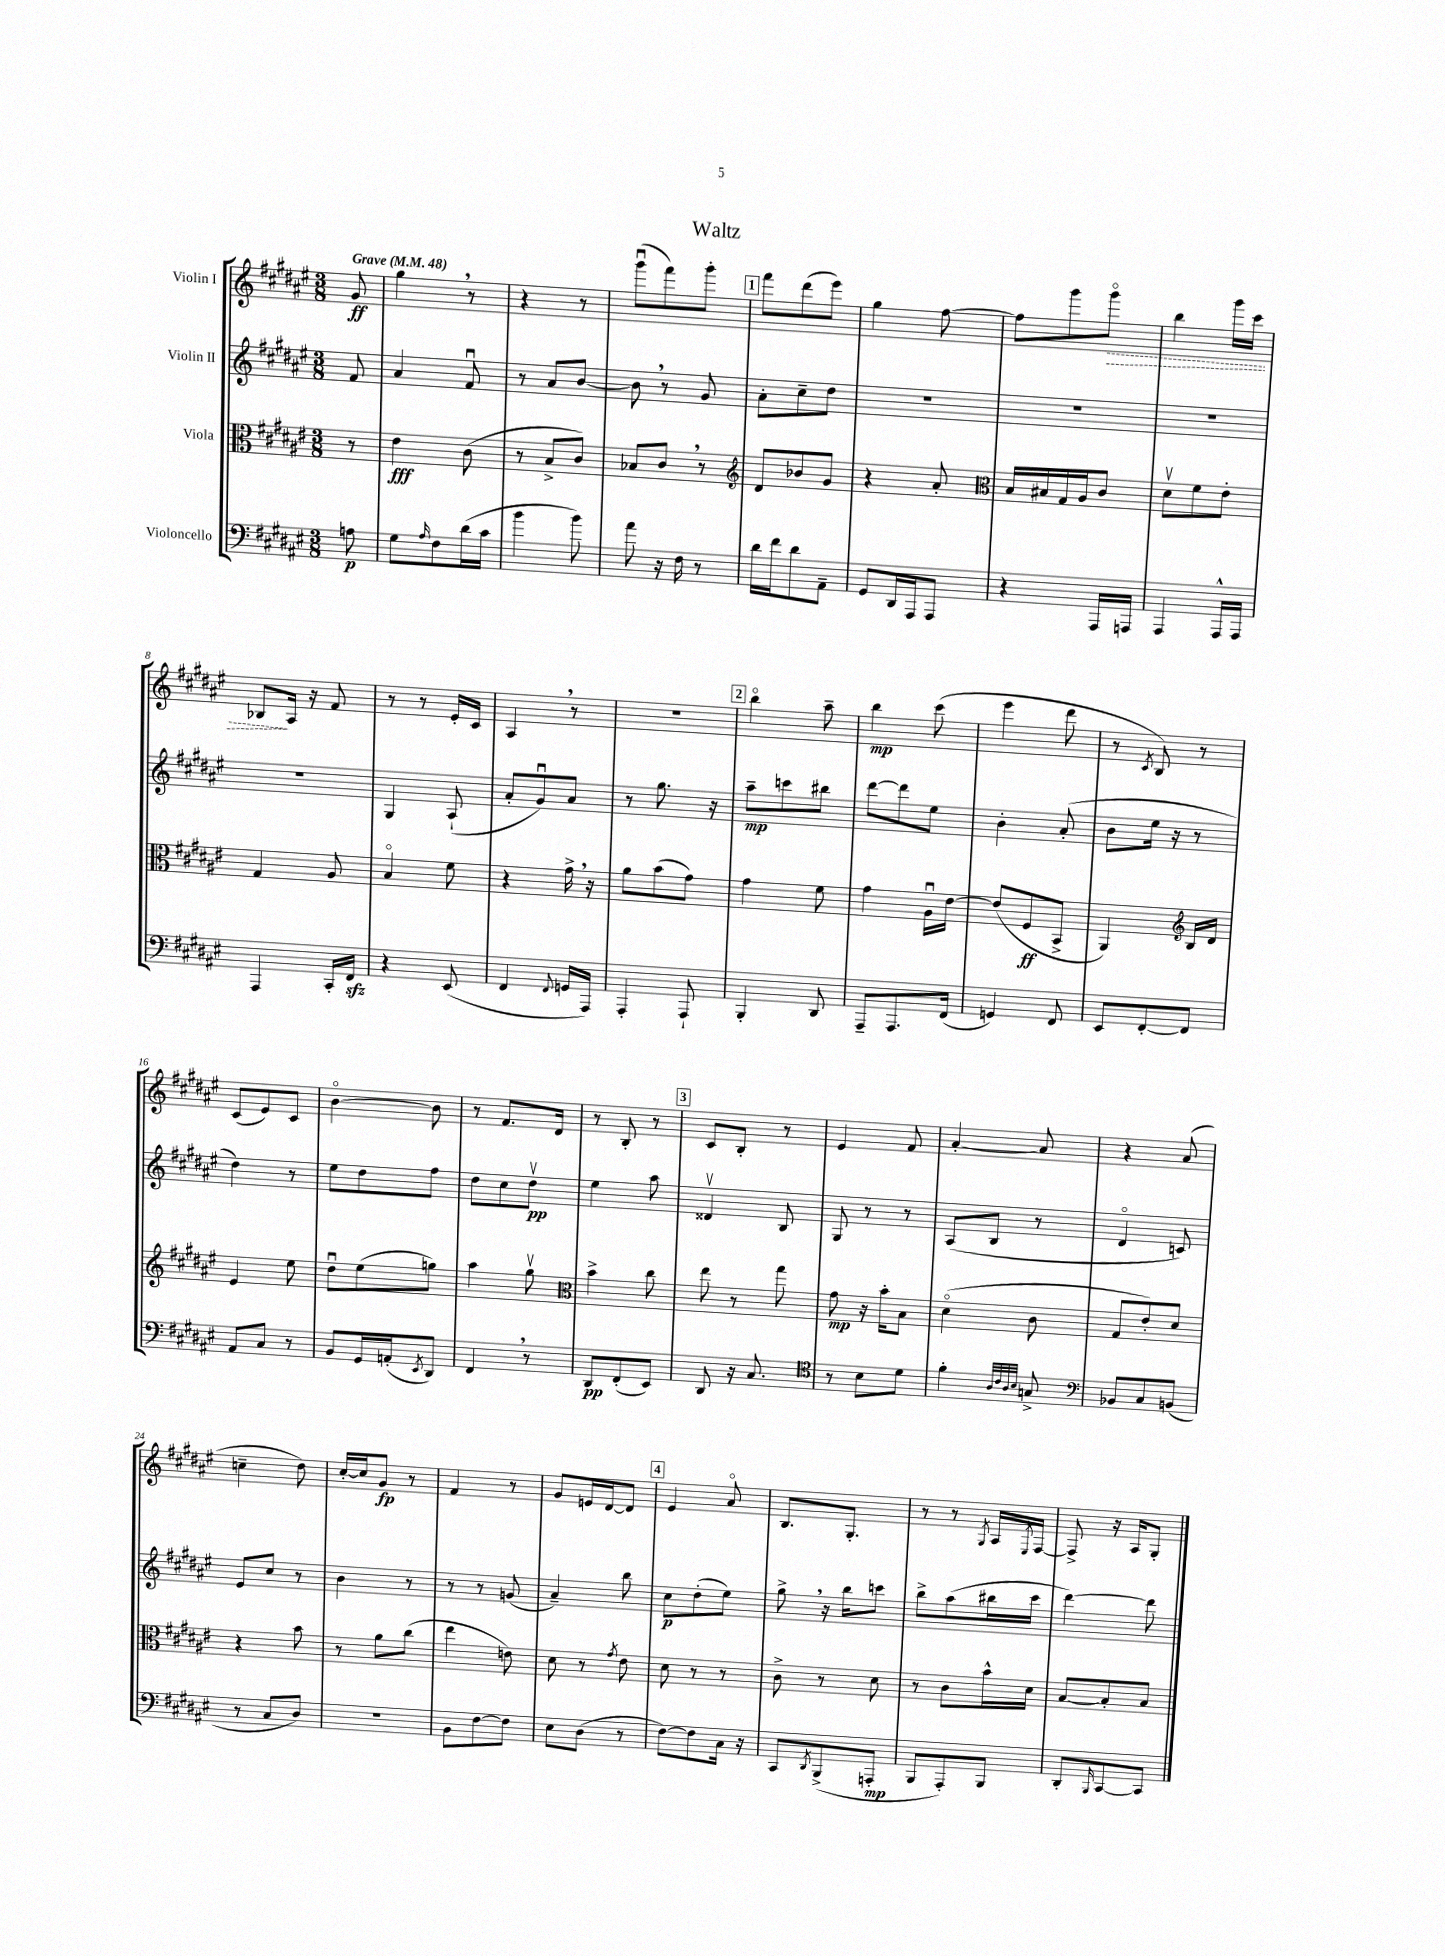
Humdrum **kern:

**kern	**kern	**kern	**kern
*staff4	*staff3	*staff2	*staff1
*clefF4	*clefC3	*clefG2	*clefG2
*k[f#c#g#d#a#e#]	*k[f#c#g#d#a#e#]	*k[f#c#g#d#a#e#]	*k[f#c#g#d#a#e#]
*M3/8	*M3/8	*M3/8	*M3/8
*MM48	*MM48	*MM48	*MM48
8A	8r	8f#	8g#
=	=	=	=
8G#	4e#	4a#	4gg#
16qqA#	.	.	.
8F#	.	.	.
(16d#	(8c#	8f#u	8r
16c#	.	.	.
=	=	=	=
4b	8r	8r	4r
.	8B^	8a#	.
8b)	8c#)	[8b	8r
=	=	=	=
8a#	8B-	8b]	(8ggg#u
16r	8c#	8r	8fff#)
16F#	.	.	.
8r	8r	8g#	8ggg#'
=	=	=	=
*	*clefG2	*	*
16d#	8d#	8a#'	8fff#
16f#	.	.	.
8d#	8b-	8cc#~	(8ddd#
8AA#~	8g#	8dd#	8eee#)
=	=	=	=
8GG#	4r	4.r	4gg#
16DD#	.	.	.
16AAA#	.	.	.
8AAA#	8a#'	.	[8ff#
=	=	=	=
*	*clefC3	*	*
4r	16B	4.r	8ff#]
.	16B#	.	.
.	16G#	.	8ggg#
.	16A#	.	.
16AAA#	8c#	.	8ggg#o
16AAA	.	.	.
=	=	=	=
4AAA#	8d#v	4.r	4bb
.	8f#	.	.
16AAA#^^	8e#'	.	16ggg#
16AAA#	.	.	16ccc#
=	=	=	=
4AAA#	4G#	4.r	8B-
.	.	.	16A#
.	.	.	16r
16CC#'	8A#	.	8f#
16FF#	.	.	.
=	=	=	=
4r	4Bo	4G#	8r
.	.	.	8r
(8EE#	8f#	(8A#`	16e#'
.	.	.	16c#
=	=	=	=
4FF#	4r	8a#'	4A#
.	.	8g#u)	.
8qqFF#	.	.	.
16GG	16g#^	8a#	8r
16AAA#)	16r	.	.
=	=	=	=
4AAA#'	8a#	8r	4.r
.	(8b	8.gg#	.
8AAA#`	8g#)	.	.
.	.	16r	.
=	=	=	=
4BBB'	4g#	8aa#~	4bbo
.	.	8ccc	.
8DD#	8f#	8bb#	8aa#~
=	=	=	=
8AAA#~	4g#	[8ddd#	4bb
8.AAA#	.	8ddd#]	.
.	16A#u	8ee#	(8ccc#
(16FF#	[16e#	.	.
=	=	=	=
4GG)	(8e#]	4b'	4eee#
.	8F#	.	.
8FF#	8BB^	(8a#'	8ddd#
=	=	=	=
8EE#	4AA#)	8b	8r
.	.	.	8qc#
[8FF#'	.	16ee#	8B)
.	.	16r	.
*	*clefG2	*	*
8FF#]	16B	8r	8r
.	16d#	.	.
=	=	=	=
8AA#	4e#	4dd#)	(8c#
8C#	.	.	8e#)
8r	8ee#	8r	8c#
=	=	=	=
8BB	8dd#u	8ee#	[4bo
16GG#	(8ee#	8dd#	.
(16AA'	.	.	.
8qEE#	.	.	.
8DD#)	8gg)	8ff#	8b]
=	=	=	=
4FF#	4aa#	8dd#	8r
.	.	8cc#	8.f#
8r	8gg#v	8dd#v	.
.	.	.	16d#
=	=	=	=
*	*clefC3	*	*
8DD#	4b^	4ee#	8r
(8FF#'	.	.	8B'
8EE#)	8cc#	8aa#	8r
=	=	=	=
8DD#	8ee#	4d##v	8c#
16r	8r	.	8B'
8.C#	.	.	.
.	8gg#	8B	8r
=	=	=	=
*clefC4	*	*	*
8r	8g#	8G#	4e#
8B	16r	8r	.
.	16b'	.	.
8d#	8B	8r	8f#
=	=	=	=
4f#'	(4d#o	(8A#	[4a#'
.	.	8B	.
32qqA#	.	.	.
32qqc#	.	.	.
32qqA#	.	.	.
32qqB	.	.	.
8G^	8c#	8r	8a#]
=	=	=	=
*clefF4	*	*	*
8BB-	8G#	4d#o	4r
8C#	8e#')	.	.
(8BB	8d#	8c)	(8a#
=	=	=	=
8r	4r	8e#	4cc~
8C#	.	8cc#	.
8D#)	8b	8r	8dd#)
=	=	=	=
4.r	8r	4b	[16cc#'
.	.	.	16cc#]
.	8a#	.	8g#
.	(8cc#	8r	8r
=	=	=	=
8BB	4ee#	8r	4f#
[8F#	.	8r	.
8F#]	8e)	(8g	8r
=	=	=	=
8E#	8d#	4a#~)	8g#
(8D#	8r	.	16e
.	.	.	[16d#
.	8qg#	.	.
8r	8e#	8bb	8d#]
=	=	=	=
[8F#)	8d#	8cc#	4e#
8F#]	8r	(8dd#'	.
16C#	8r	8ee#)	8a#o
16r	.	.	.
=	=	=	=
8CC#	8c#^	8gg#^	8.B
8qDD#	.	.	.
(8BBB^	8r	16r	.
.	.	16bb	8.G#'
8AAA'	8d#	8ccc	.
=	=	=	=
8BBB	8r	8bb^	8r
8AAA#')	8c#	(8aa#	8r
.	.	.	8qG#
8BBB	16b^^	16bb#	16A#
.	.	.	8qE#
.	16d#	16ccc#	[16F#
=	=	=	=
8DD#'	[8B	[4ddd#)	8F#^]
16qqBBB	.	.	.
[8CC#	8B']	.	16r
.	.	.	16A#
8CC#]	8B	8ddd#]	8G#'
==	==	==	==
*-	*-	*-	*-
